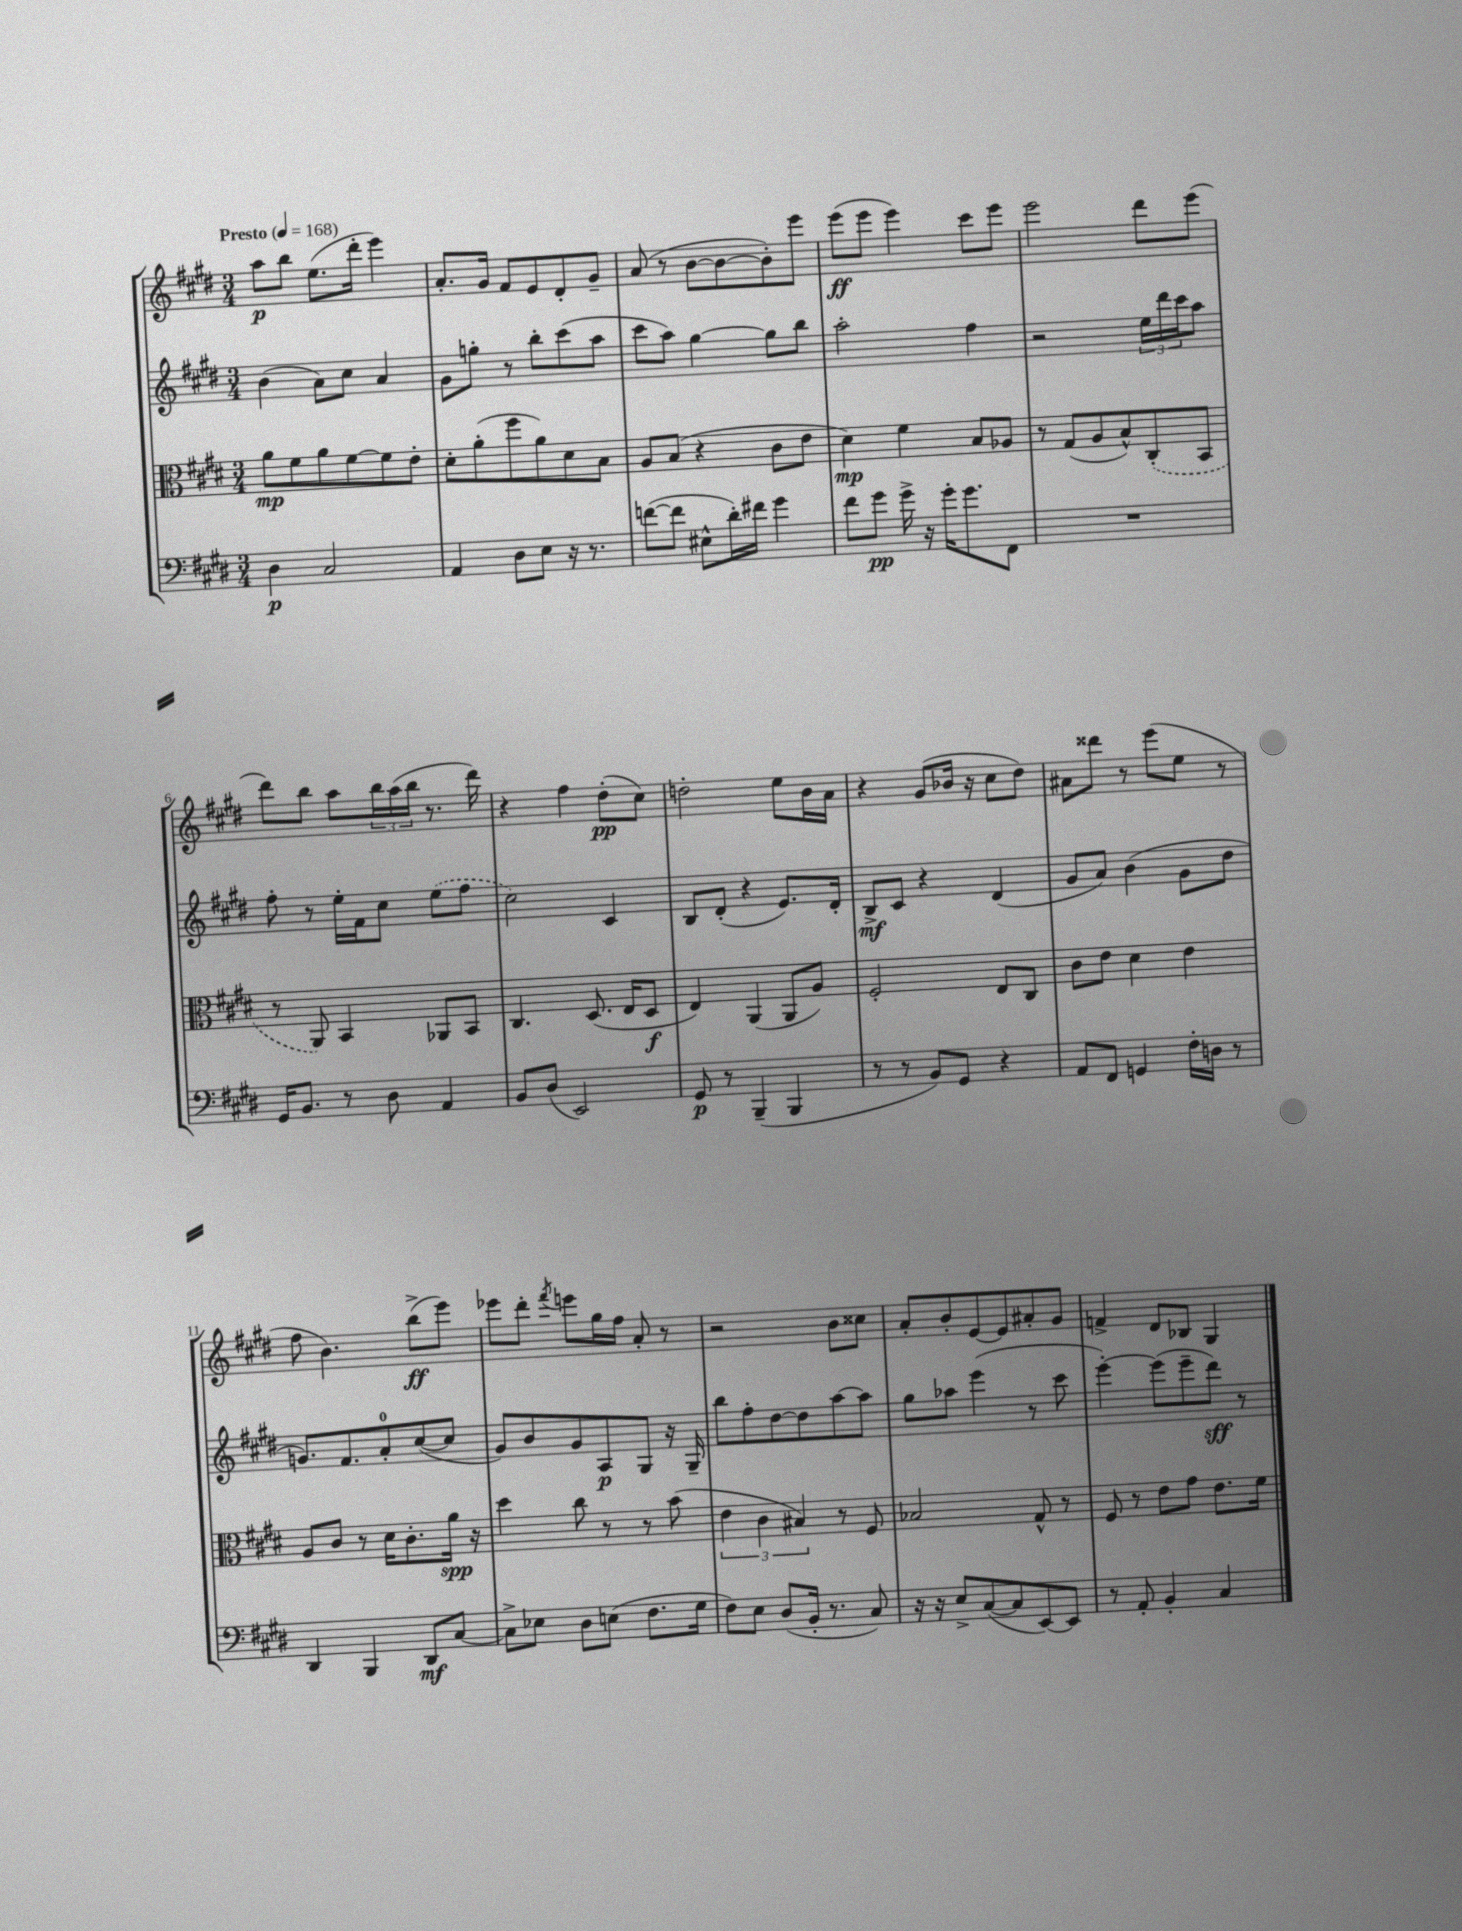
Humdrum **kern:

**kern	**kern	**kern	**kern
*staff4	*staff3	*staff2	*staff1
*clefF4	*clefC3	*clefG2	*clefG2
*k[f#c#g#d#]	*k[f#c#g#d#]	*k[f#c#g#d#]	*k[f#c#g#d#]
*M3/4	*M3/4	*M3/4	*M3/4
*MM168	*MM168	*MM168	*MM168
4D#	8a	(4b	8aa
.	8f#	.	8bb
2C#	8a	8a)	(8.ee
.	[8f#	8cc#	.
.	.	.	16ddd#'
.	8f#]	4a	4eee)
.	8e'	.	.
=	=	=	=
4AA	8d#'	8g#	8.a'
.	(8a'	8gg'	.
.	.	.	16g#
8D#	8ff#	8r	8f#
8E	8a)	8bb'	8e
16r	8d#	(8ccc#	8d#'
8.r	.	.	.
.	8B	8aa	8g#~
=	=	=	=
([8f	8A	8ccc#	(8a
8f]	(8B	8aa)	8r
8E#^^	4r	[4gg#	[8b
16d#')	.	.	8b_
16f#	.	.	.
4g#	8c#	8gg#]	8b'])
.	8e	8bb	8eee
=	=	=	=
8f#	4d#)	2aa'	(8eee
8g#	.	.	8eee
16g#^	4f#	.	4eee)
16r	.	.	.
16g#'	.	.	.
8.g#	.	.	.
.	8B	4ff#	8ccc#
8FF#	8A-	.	8eee
=	=	=	=
2.r	8r	2r	2eee
.	(8G#	.	.
.	8A	.	.
.	8B^^)	.	.
.	(8C#'	24ee	8ddd#
.	.	24ddd#	.
.	.	24ccc#	.
.	8BB	8aa	(8eee
=	=	=	=
16GG#	8r	8ff#'	8ddd#)
8.BB	.	.	.
.	8AA)	8r	8bb
8r	4BB	16ee'	8aa
.	.	16f#	.
8D#	.	8cc#	24bb
.	.	.	(24aa
.	.	.	24bb
4AA	8AA-	(8ee	8.r
.	8BB	8ff#	.
.	.	.	16ddd#)
=	=	=	=
8BB	4.C#	2cc#)	4r
(8D#	.	.	.
2EE)	.	.	4ff#
.	(8.D#	.	.
.	.	4c#	(8dd#'
.	16E	.	.
.	8D#	.	8cc#)
=	=	=	=
8GG#	4E)	8B	2dd'
8r	.	(8d#'	.
(4BBB~	(4AA	4r	.
4BBB	8AA	8.e)	8ee
.	8A)	.	16b
.	.	16d#'	16a
=	=	=	=
8r	2F#'	8B^	4r
8r	.	8c#	.
8BB)	.	4r	(8g#
8GG#	.	.	16b-
.	.	.	16r
4r	8E	(4d#	8cc#
.	8C#	.	8dd#)
=	=	=	=
8AA	8c#	8g#	8a#
8FF#	8e	8a)	8ddd##
4GG	4d#	(4b	8r
.	.	.	(8eee
16F#'	4e	8g#	8ee
16D	.	.	.
8r	.	8dd#	8r
=	=	=	=
4DD#	8A	8.g)	8ff#
.	8c#	.	4.b)
.	.	8.f#	.
4BBB	8r	.	.
.	16d#	8a'	.
.	8.c#'	.	.
8DD#	.	([8cc#	(8bb^
[8C#	16a	8cc#]	8eee)
.	16r	.	.
=	=	=	=
8C#^]	4dd#	8g#)	8eee-
8E-	.	8b	8ddd#'
.	.	.	8qfff#
8D#	8cc#	8g#	8eee
(8E	8r	8A	16gg#
.	.	.	16ff#
8.F#	8r	8G#	8a'
.	(8b	16r	8r
16G#	.	16G#~	.
=	=	=	=
8F#)	6e	8bb	2r
8E	.	8ff#'	.
.	6c#	.	.
(8D#	.	[8dd#	.
.	6B#)	.	.
16BB'	.	8dd#]	.
8.r	.	.	.
.	8r	[8aa	8b
8C#)	8F#	8aa]	8cc##
=	=	=	=
16r	2B-	8gg#	8a'
16r	.	.	.
8E^	.	8aa-	8b'
([8C#	.	(4eee	[8e
8C#]	.	.	8e]
[8EE)	8G#^^	8r	8a#'
8EE]	8r	8ccc#	8g#
=	=	=	=
8r	8F#	[4eee')	4f^
8AA'	8r	.	.
4BB'	8e	(8eee]	8d#
.	8g#	8eee~	8B-
4C#	8.e	8ddd#)	4G#
.	.	8r	.
.	16f#	.	.
==	==	==	==
*-	*-	*-	*-
